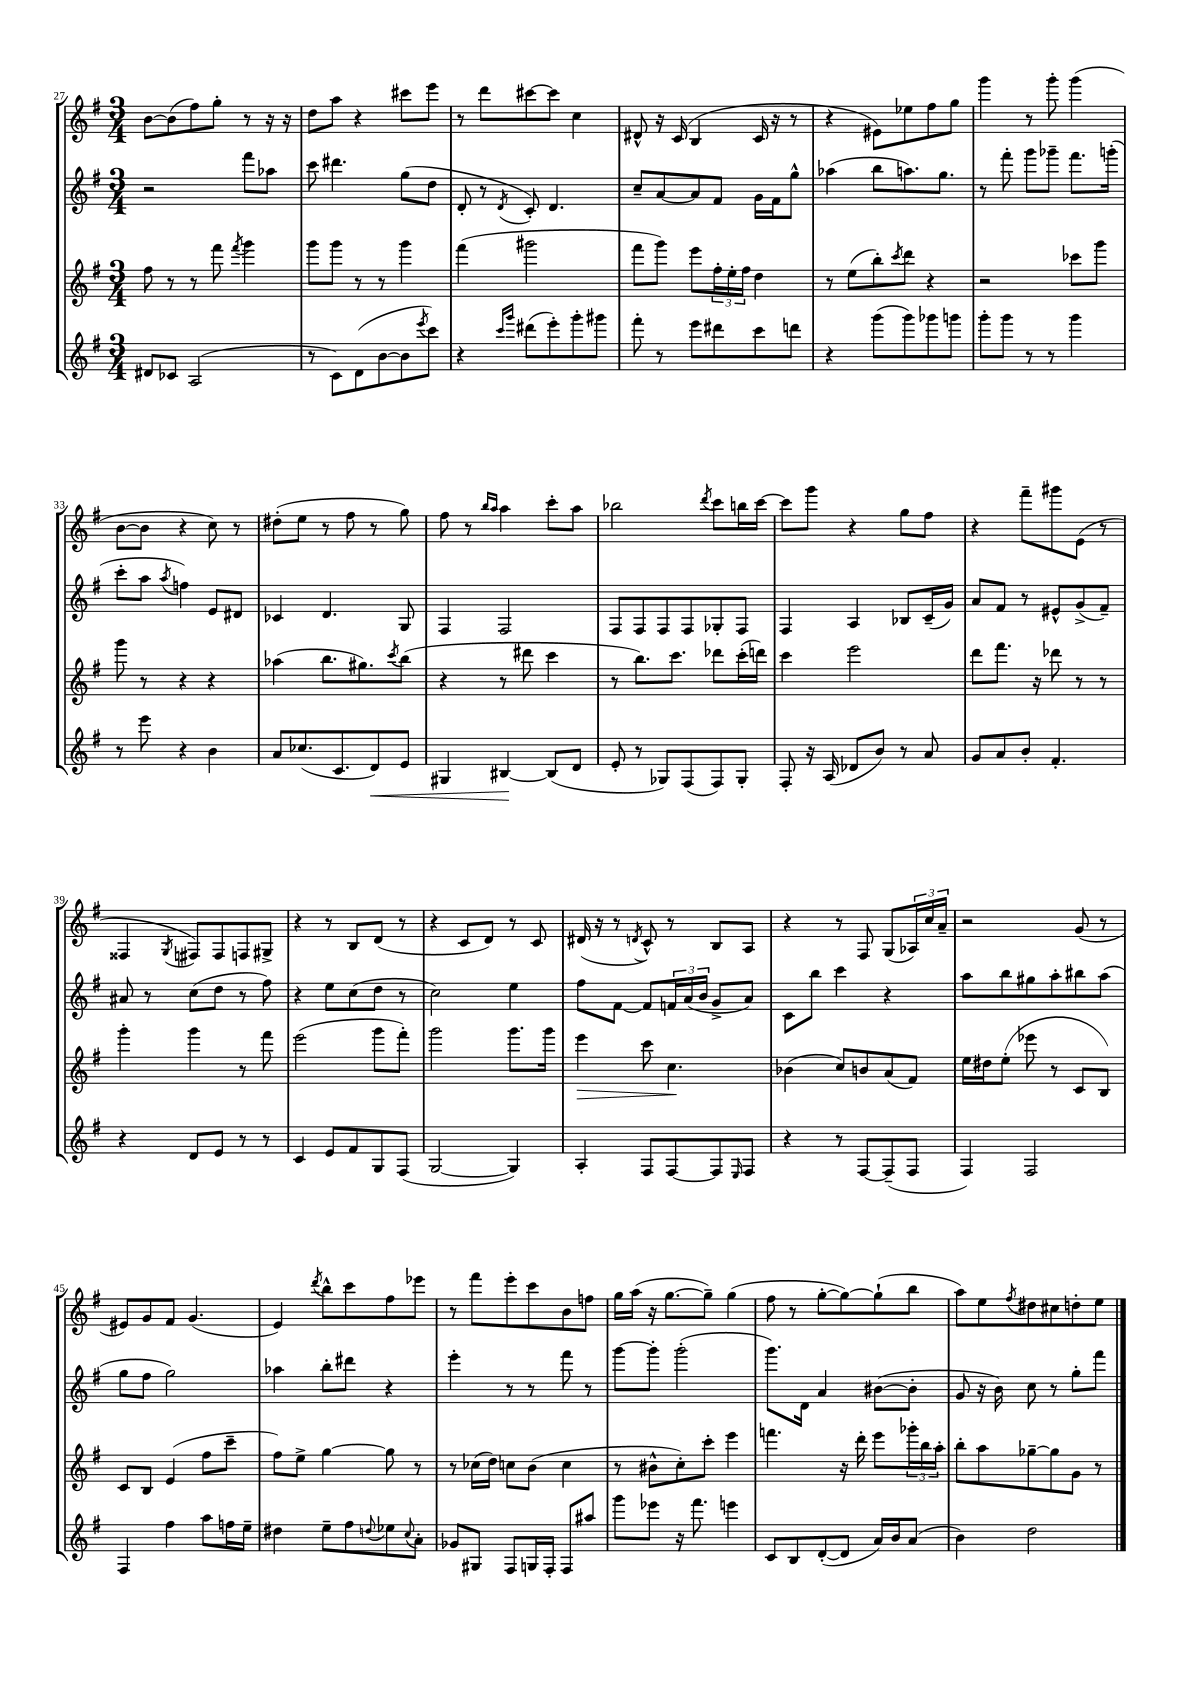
<<
\new StaffGroup <<
\new Staff = "s0" {
    \clef treble \key g \major \numericTimeSignature \time 3/4
    b'8~ b'8( fis''8) g''8-. r8 r16 r16 |
    d''8 a''8 r4 cis'''8 e'''8 |
    r8 d'''8 cis'''8~ cis'''8 c''4 |
    dis'8-^ r16 c'16( b4 c'16 r16 r8 |
    r4 eis'8) ees''8 fis''8 g''8 |
    g'''4 r8 g'''8-. g'''4( |
    b'8~ b'8 r4 c''8) r8 |
    dis''8-.( e''8 r8 fis''8 r8 g''8) |
    fis''8 r8 \grace { b''16 a''16 } a''4 c'''8-. a''8 |
    bes''2 \acciaccatura { d'''8 } c'''8 b''16 c'''16~ |
    c'''8 g'''8 r4 g''8 fis''8 |
    r4 fis'''8-- gis'''8 e'8( r8 |
    fisis4 \acciaccatura { g8 } fis8) fis8 f8 gis8-> |
    r4 r8 b8 d'8( r8 |
    r4 c'8 d'8) r8 c'8 |
    dis'16( r16 r8 \acciaccatura { d'8 } c'8-^) r8 b8 a8 |
    r4 r8 fis8 g8( \tuplet 3/2 { aes16) c''16 a'16-- } |
    r2 g'8( r8 |
    eis'8) g'8 fis'8 g'4.( |
    e'4) \acciaccatura { d'''8 } b''8-^ c'''8 fis''8 ees'''8 |
    r8 fis'''8 e'''8-. c'''8 b'8 f''8 |
    g''16 a''16( r16 g''8.~ g''8--) g''4( |
    fis''8 r8 g''8~-. g''8~) g''8-!( b''8 |
    a''8) e''8 \acciaccatura { fis''8 } dis''8 cis''8 d''8-. e''8 \bar "|." |
}
\new Staff = "s1" {
    \clef treble \key g \major \numericTimeSignature \time 3/4
    r2 fis'''8 aes''8 |
    c'''8 dis'''4. g''8( d''8 |
    d'8-. r8 \acciaccatura { d'8 } c'8-.) d'4. |
    c''8-- a'8~ a'8 fis'8 g'16 fis'16 g''8-^ |
    aes''4( b''8 a''8.) g''8. |
    r8 fis'''8-. g'''8 ges'''8-- fis'''8. g'''16-.( |
    c'''8-. a''8 \acciaccatura { a''8 } f''4) e'8 dis'8 |
    ces'4 d'4. g8 |
    fis4 fis2 |
    fis8 fis8 fis8 fis8 ges8-. fis8 |
    fis4 a4 bes8 c'16--( g'16) |
    a'8 fis'8 r8 eis'8-^ g'8->( fis'8--) |
    ais'8 r8 c''8( d''8 r8 fis''8) |
    r4 e''8 c''8( d''8 r8 |
    c''2) e''4 |
    fis''8 fis'8~ fis'8 \tuplet 3/2 { f'16 a'16( b'16 } g'8-> a'8) |
    c'8 b''8 c'''4 r4 |
    a''8 b''8 gis''8 a''8-. bis''8 a''8( |
    g''8 fis''8 g''2) |
    aes''4 b''8-. dis'''8 r4 |
    e'''4-. r8 r8 fis'''8 r8 |
    g'''8~ g'''8-. g'''2-.( |
    g'''8.) d'16 a'4 bis'8~( bis'8-. |
    g'8 r16 b'16) c''8 r8 g''8-. fis'''8 \bar "|." |
}
\new Staff = "s2" {
    \clef treble \key g \major \numericTimeSignature \time 3/4
    fis''8 r8 r8 fis'''8 \acciaccatura { fis'''8 } g'''4 |
    g'''8 g'''8 r8 r8 g'''4 |
    fis'''4( gis'''2 |
    fis'''8 g'''8) e'''8 \tuplet 3/2 { fis''16-. e''16-. fis''16 } d''4 |
    r8 e''8( b''8-.) \acciaccatura { c'''8 } d'''8 r4 |
    r2 ces'''8 g'''8 |
    g'''8 r8 r4 r4 |
    aes''4( b''8. gis''8.) \acciaccatura { c'''8 } b''8( |
    r4 r8 dis'''8 c'''4 |
    r8 b''8.) c'''8. des'''8 c'''16-.( d'''16) |
    c'''4 e'''2 |
    d'''8 fis'''8. r16 des'''8 r8 r8 |
    g'''4-. g'''4 r8 fis'''8 |
    e'''2( g'''8 fis'''8-.) |
    g'''2 g'''8. g'''16 |
    e'''4\> c'''8 c''4.\! |
    bes'4( c''8) b'8 a'8( fis'8) |
    e''16 dis''16 e''8-.( ees'''8 r8 c'8 b8) |
    c'8 b8 e'4( fis''8 c'''8-- |
    fis''8) e''8-> g''4~ g''8 r8 |
    r8 ces''16( d''16) c''8 b'8( c''4 |
    r8 bis'8-^ c''8-.) c'''8-. e'''4 |
    f'''4. r16 d'''16-. e'''8 \tuplet 3/2 { ges'''16-. b''16 a''16-. } |
    b''8-. a''8 ges''8~-- ges''8 g'8 r8 \bar "|." |
}
\new Staff = "s3" {
    \clef treble \key g \major \numericTimeSignature \time 3/4
    dis'8 ces'8 a2( |
    r8 c'8) d'8( b'8~ b'8 \acciaccatura { e'''8 } c'''8) |
    r4 \grace { c'''16 g'''16 } dis'''8( e'''8-.) g'''8-. gis'''8 |
    fis'''8-. r8 e'''8 dis'''8 c'''8 d'''8 |
    r4 g'''8( g'''8) ges'''8 g'''8 |
    g'''8-. g'''8 r8 r8 g'''4 |
    r8 e'''8 r4 b'4 |
    a'8 ces''8.( c'8. d'8\<) e'8 |
    gis4 bis4~\! bis8( d'8 |
    e'8-. r8 ges8) fis8( fis8) ges8-. |
    fis8-. r16 a16( des'8 b'8) r8 a'8 |
    g'8 a'8 b'8-. fis'4.-. |
    r4 d'8 e'8 r8 r8 |
    c'4 e'8 fis'8 g8 fis8( |
    g2~ g4) |
    a4-. fis8 fis8~ fis8 \grace { e16 } fis8 |
    r4 r8 fis8~ fis8--( fis8 |
    fis4) fis2 |
    fis4 fis''4 a''8 f''16 e''16-- |
    dis''4 e''8-- fis''8 \appoggiatura { d''8 } ees''8 \appoggiatura { c''8 } a'8-. |
    ges'8 gis8 fis8 g16 fis16-. fis8 ais''8 |
    g'''8 ees'''8 r16 fis'''8. e'''4 |
    c'8 b8 d'8~-.( d'8 a'16) b'16 a'8( |
    b'4) d''2 \bar "|." |
}
>>
>>
\layout { \context { \Score currentBarNumber = #27 } }
